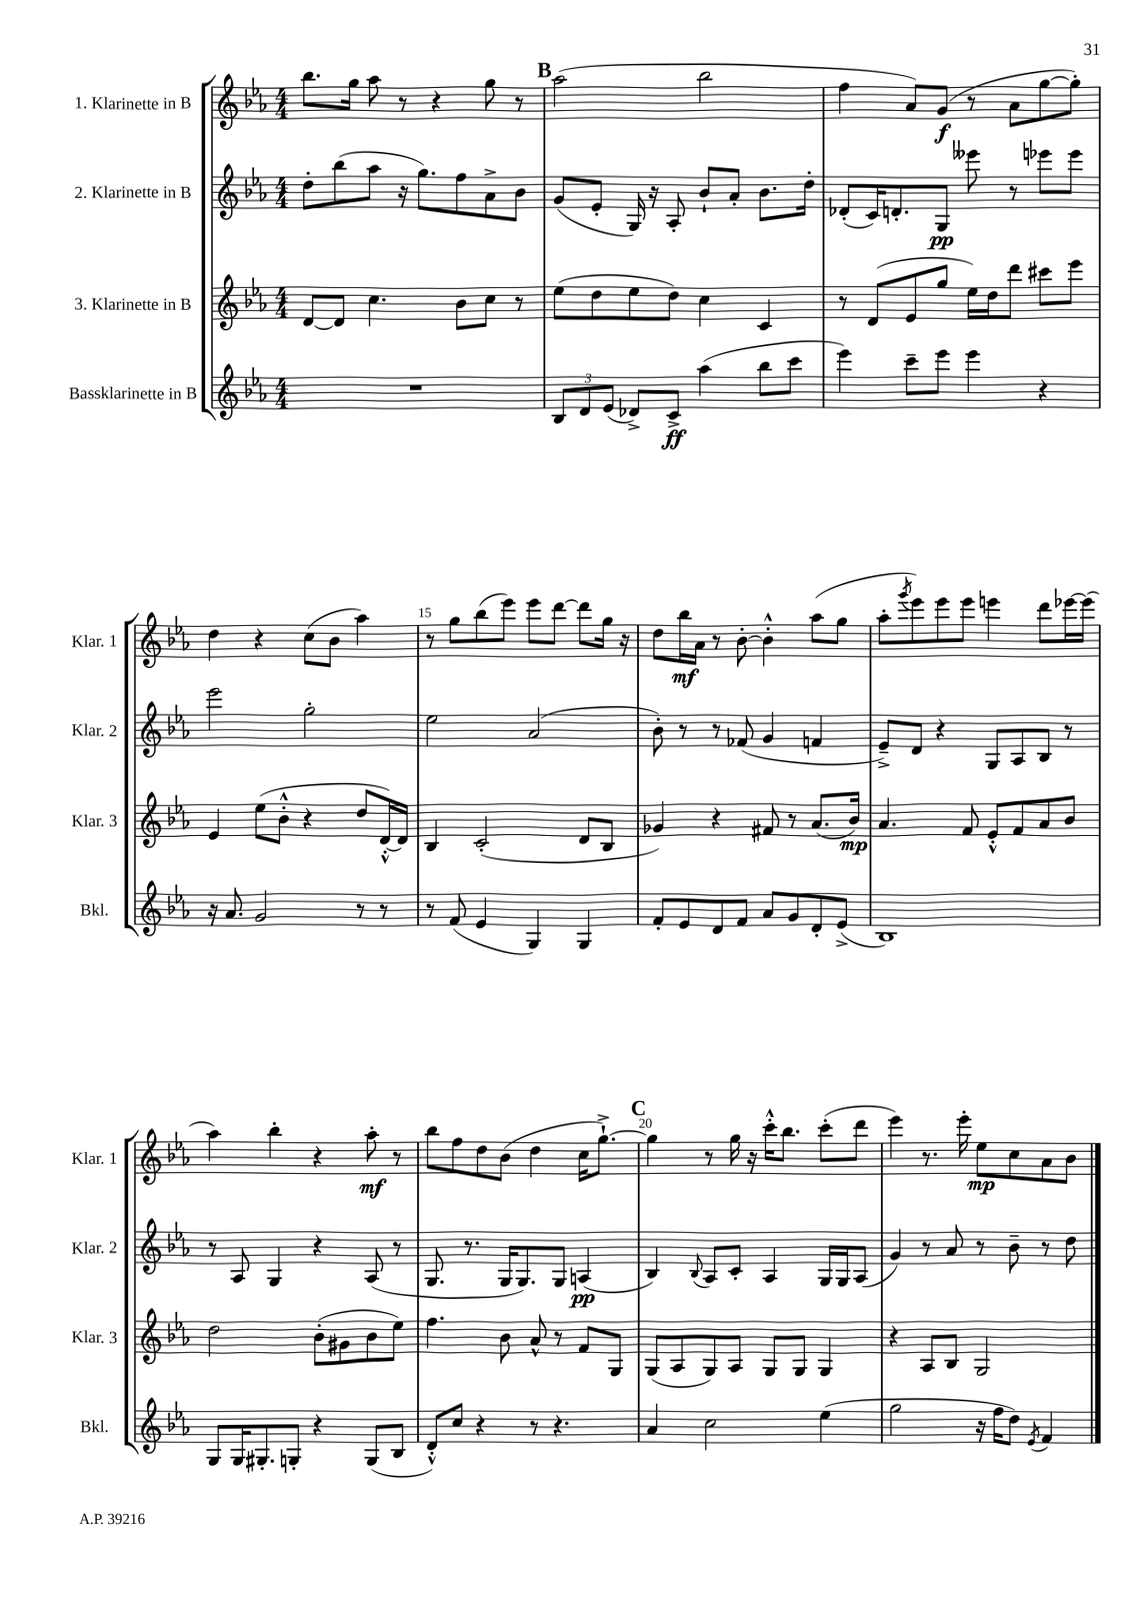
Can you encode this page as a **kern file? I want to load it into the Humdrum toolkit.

**kern	**dynam	**kern	**dynam	**kern	**dynam	**kern	**dynam
*part4	*part4	*part3	*part3	*part2	*part2	*part1	*part1
*staff4	*staff4	*staff3	*staff3	*staff2	*staff2	*staff1	*staff1
*I"Bassklarinette in B	*	*I"3. Klarinette in B	*	*I"2. Klarinette in B	*	*I"1. Klarinette in B	*
*I'Bkl.	*	*I'Klar. 3	*	*I'Klar. 2	*	*I'Klar. 1	*
*clefG2	*	*clefG2	*	*clefG2	*	*clefG2	*
*k[b-e-a-]	*	*k[b-e-a-]	*	*k[b-e-a-]	*	*k[b-e-a-]	*
*M4/4	*	*M4/4	*	*M4/4	*	*M4/4	*
=11	=11	=11	=11	=11	=11	=11	=11
1r	.	[8d/L	.	8dd'\L	.	8.bb-\L	.
.	.	8d/J]	.	(8bb-\	.	.	.
.	.	.	.	.	.	16gg\Jk	.
.	.	4.cc\	.	8aa-\J	.	8aa-\	.
.	.	.	.	16r	.	8r	.
.	.	.	.	8.gg\L)	.	.	.
.	.	.	.	.	.	4r	.
.	.	8b-\L	.	8ff\	.	.	.
.	.	8cc\J	.	8a-^\	.	8gg\	.
.	.	8r	.	8b-\J	.	8r	.
!!LO:REH:place=s1:t=B
=12	=12	=12	=12	=12	=12	=12	=12
12B-/L	.	(8ee-\L	.	(8g/L	.	(2aa-\	.
12d/	.	.	.	.	.	.	.
.	.	8dd\	.	8e-'/J	.	.	.
(12e-/J	.	.	.	.	.	.	.
8d-X^/L)	.	8ee-\	.	16G/)	.	.	.
.	.	.	.	16r	.	.	.
8c^/J	ff	8dd\J)	.	8A-'/	.	.	.
(4aa-\	.	4cc\	.	8b-`/L	.	2bb-\	.
.	.	.	.	8a-'/J	.	.	.
8bb-\L	.	4c/	.	8.b-\L	.	.	.
8ccc\J	.	.	.	.	.	.	.
.	.	.	.	16dd'\Jk	.	.	.
=13	=13	=13	=13	=13	=13	=13	=13
4eee-\)	.	8r	.	(8d-X'/L	.	4ff\	.
.	.	(8d/L	.	16c/K)	.	.	.
.	.	.	.	8.dn'/	.	.	.
8ccc~\L	.	8e-/	.	.	.	8a-/L)	.
8eee-\J	.	8gg/J	.	8G/J	pp	(8g/J	f
4eee-\	.	16ee-\LL)	.	8eee--X\	.	8r	.
.	.	16dd\J	.	.	.	.	.
.	.	8ddd\J	.	8r	.	8a-\L	.
4r	.	8ccc#X\L	.	8eee-X\L	.	[8gg\	.
.	.	8eee-\J	.	8eee-\J	.	8gg'\J])	.
!!LO:LB:g=z
=14	=14	=14	=14	=14	=14	=14	=14
16r	.	4e-/	.	2eee-\	.	4dd\	.
8.a-/	.	.	.	.	.	.	.
2g/	.	(8ee-\L	.	.	.	4r	.
.	.	8b-'^^\J	.	.	.	.	.
.	.	4r	.	2gg'\	.	(8cc\L	.
.	.	.	.	.	.	8b-\J	.
8r	.	8dd/L	.	.	.	4aa-\)	.
8r	.	[16d'^^/L)	.	.	.	.	.
.	.	16d/JJ]	.	.	.	.	.
=15	=15	=15	=15	=15	=15	=15	=15
8r	.	4B-/	.	2ee-\	.	8r	.
(8f/	.	.	.	.	.	8gg\L	.
4e-/	.	(2c'/	.	.	.	(8bb-\	.
.	.	.	.	.	.	8eee-\J)	.
4G/)	.	.	.	(2a-/	.	8eee-\L	.
.	.	.	.	.	.	[8ddd\J	.
4G/	.	8d/L	.	.	.	8ddd\L]	.
.	.	8B-/J	.	.	.	16gg\Jk	.
.	.	.	.	.	.	16r	.
=16	=16	=16	=16	=16	=16	=16	=16
8f'/L	.	4g-X/)	.	8b-'\)	.	8dd\L	.
8e-/	.	.	.	8r	.	16bb-\L	mf
.	.	.	.	.	.	16a-\JJ	.
8d/	.	4r	.	8r	.	8r	.
8f/J	.	.	.	(8f-X/	.	[8b-'\	.
8a-/L	.	8f#X/	.	4g/	.	4b-'^^\]	.
8g/	.	8r	.	.	.	.	.
8d'/	.	(8.a-/L	.	4fn/	.	(8aa-\L	.
(8e-^/J	.	.	.	.	.	8gg\J	.
.	.	16b-/Jk)	mp	.	.	.	.
=17	=17	=17	=17	=17	=17	=17	=17
1B-)	.	4.a-/	.	8e-~^/L)	.	8aa-'\L	.
.	.	.	.	.	.	8qggg/	.
.	.	.	.	8d/J	.	8eee-\)	.
.	.	.	.	4r	.	8eee-\	.
.	.	8f/	.	.	.	8eee-\J	.
.	.	8e-'^^/L	.	8G/L	.	4eeen\	.
.	.	8f/	.	8A-/	.	.	.
.	.	8a-/	.	8B-/J	.	8ddd\L	.
.	.	8b-/J	.	8r	.	[16eee-X\L	.
.	.	.	.	.	.	(16eee-\JJ]	.
!!LO:LB:g=z
=18	=18	=18	=18	=18	=18	=18	=18
8G/L	.	2dd\	.	8r	.	4aa-\)	.
16G/K	.	.	.	8A-/	.	.	.
8.G#X'/	.	.	.	.	.	.	.
.	.	.	.	4G/	.	4bb-'\	.
8Gn'/J	.	.	.	.	.	.	.
4r	.	(8b-'\L	.	4r	.	4r	.
.	.	8g#X\	.	.	.	.	.
(8G/L	.	8b-\	.	(8A-/	.	8aa-'\	mf
8B-/J	.	8ee-\J)	.	8r	.	8r	.
=19	=19	=19	=19	=19	=19	=19	=19
8d'^^/L)	.	4.ff\	.	8.G/	.	8bb-\L	.
8cc/J	.	.	.	.	.	8ff\	.
.	.	.	.	8.r	.	.	.
4r	.	.	.	.	.	8dd\	.
.	.	8b-\	.	16G/KL	.	(8b-\J	.
.	.	.	.	8.G/)	.	.	.
8r	.	8a-^^/	.	.	.	4dd\	.
4.r	.	8r	.	8G/J	.	.	.
.	.	8f/L	.	(4An/	pp	16cc\KL	.
.	.	.	.	.	.	[8.gg`^\J)	.
.	.	8G/J	.	.	.	.	.
!!LO:REH:place=s1:t=C
=20	=20	=20	=20	=20	=20	=20	=20
4a-/	.	(8G/L	.	4B-/)	.	4gg\]	.
.	.	8A-/	.	.	.	.	.
.	.	.	.	8qqB-/	.	.	.
2cc\	.	8G/)	.	8A-/L	.	8r	.
.	.	8A-/J	.	8c'/J	.	16gg\	.
.	.	.	.	.	.	16r	.
.	.	8G/L	.	4A-/	.	16ccc'^^\KL	.
.	.	.	.	.	.	8.bb-\J	.
.	.	8G/J	.	.	.	.	.
(4ee-\	.	4G/	.	16G/LL	.	(8ccc'\L	.
.	.	.	.	16G/J	.	.	.
.	.	.	.	(8A-/J	.	8ddd\J	.
=21	=21	=21	=21	=21	=21	=21	=21
2gg\	.	4r	.	4g/)	.	4eee-\)	.
.	.	8A-/L	.	8r	.	8.r	.
.	.	8B-/J	.	8a-/	.	.	.
.	.	.	.	.	.	16eee-'\	.
16r	.	2G/	.	8r	.	8ee-\L	mp
16ff\KL	.	.	.	.	.	.	.
8dd\J)	.	.	.	8b-~\	.	8cc\	.
8qe-/	.	.	.	.	.	.	.
4f/	.	.	.	8r	.	8a-\	.
.	.	.	.	8dd\	.	8b-\J	.
==	==	==	==	==	==	==	==
*-	*-	*-	*-	*-	*-	*-	*-
